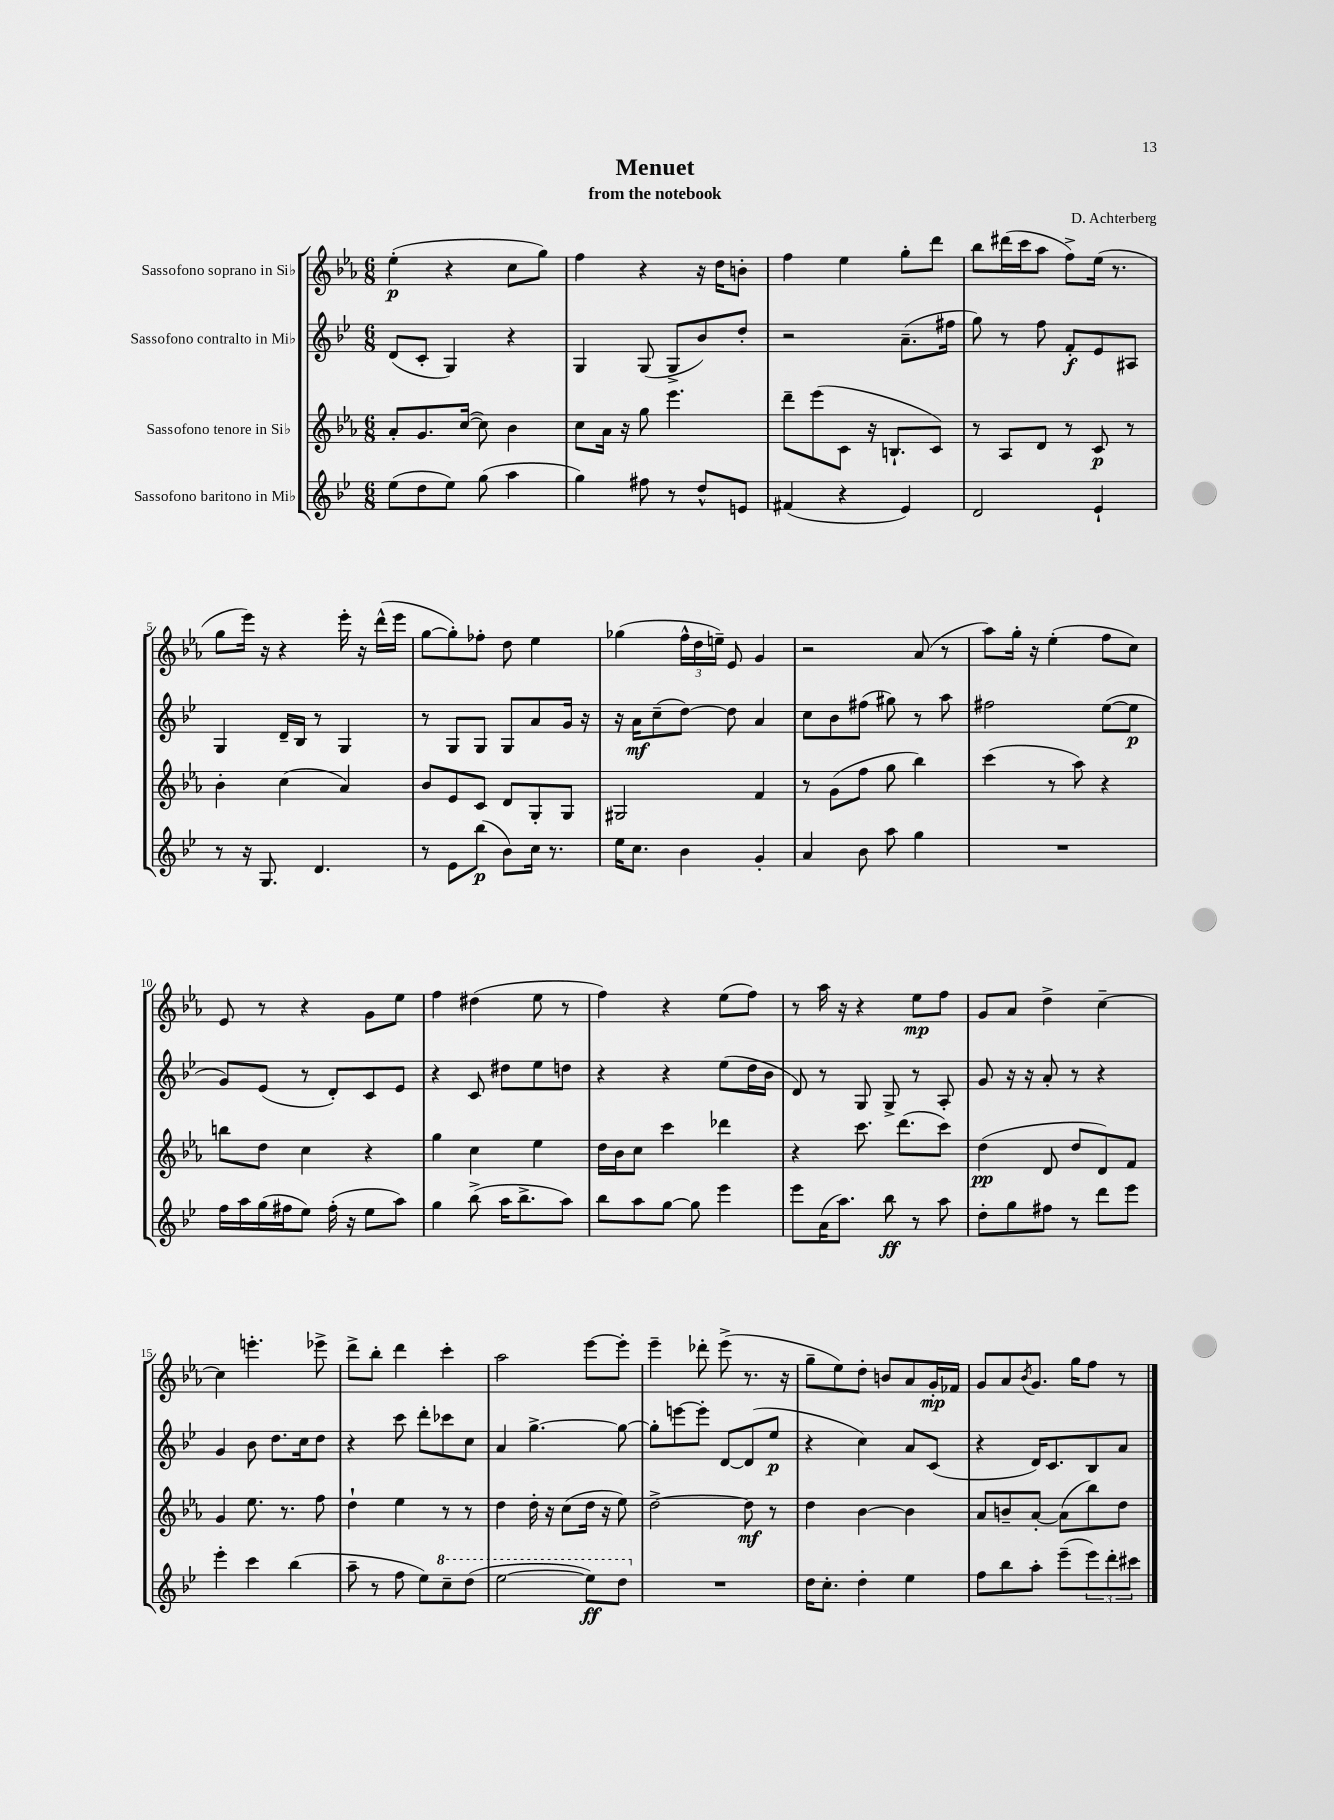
\header { title = "Menuet" composer = "D. Achterberg" subtitle = "from the notebook" }
<<
\new StaffGroup <<
\new Staff = "s0" \with { instrumentName = "Sassofono soprano in Sib" } {
    \clef treble \key ees \major \numericTimeSignature \time 6/8
    ees''4-.\p( r4 c''8 g''8) |
    f''4 r4 r16 d''16 b'8-. |
    f''4 ees''4 g''8-. d'''8 |
    bes''8 dis'''16( c'''16 aes''8 f''8->) ees''16( r8. |
    g''8 ees'''16) r16 r4 ees'''16-. r16 d'''16-^( ees'''16 |
    g''8~ g''8-.) fes''8-. d''8 ees''4 |
    ges''4( \tuplet 3/2 { f''16-^ d''16 e''16--) } ees'8 g'4 |
    r2 aes'8( r8 |
    aes''8) g''16-. r16 ees''4-.( f''8 c''8) |
    ees'8 r8 r4 g'8 ees''8 |
    f''4 dis''4( ees''8 r8 |
    f''4) r4 ees''8( f''8) |
    r8 aes''16 r16 r4 ees''8\mp f''8 |
    g'8 aes'8 d''4-> c''4~-- |
    c''4 e'''4.-. ees'''8-> |
    d'''8-> bes''8-. d'''4 c'''4-. |
    aes''2 ees'''8~ ees'''8-. |
    ees'''4-- des'''8-. ees'''8->( r8. r16 |
    g''8-- ees''8) d''8-. b'8 aes'8 g'16-.\mp fes'16 |
    g'8 aes'8 \acciaccatura { bes'8 } g'8. g''16 f''8 r8 \bar "|." |
}
\new Staff = "s1" \with { instrumentName = "Sassofono contralto in Mib" } {
    \clef treble \key bes \major \numericTimeSignature \time 6/8
    d'8( c'8-. g4) r4 |
    g4 g8( g8-> bes'8) d''8-. |
    r2 a'8.--( fis''16 |
    g''8) r8 f''8 f'8-.\f ees'8 ais8 |
    g4 d'16-- bes16 r8 g4 |
    r8 g8 g8 g8 a'8 g'16 r16 |
    r16 a'16\mf c''8--( d''8~) d''8 a'4 |
    c''8 bes'8 fis''8( gis''8) r8 a''8 |
    fis''2 ees''8~( ees''8\p |
    g'8) ees'8( r8 d'8-.) c'8 ees'8 |
    r4 c'8 dis''8 ees''8 d''8 |
    r4 r4 ees''8( d''16 bes'16 |
    d'8) r8 g8 g8-> r8 a8-. |
    g'8 r16 r16 a'8-. r8 r4 |
    g'4 bes'8 d''8. c''16 d''8 |
    r4 c'''8 d'''8-. ces'''8 c''8 |
    a'4 g''4.~-> g''8~ |
    g''8-. e'''8~ e'''8-. d'8~ d'8( ees''8\p |
    r4 c''4) a'8 c'8( |
    r4 d'16) c'8. bes8 a'8 \bar "|." |
}
\new Staff = "s2" \with { instrumentName = "Sassofono tenore in Sib" } {
    \clef treble \key ees \major \numericTimeSignature \time 6/8
    aes'8-. g'8. c''16~( c''8) bes'4 |
    c''8 aes'16 r16 g''8 ees'''4. |
    d'''8-- ees'''8( c'8 r16 b8.-! c'8) |
    r8 aes8 d'8 r8 c'8\p r8 |
    bes'4-. c''4( aes'4) |
    bes'8 ees'8 c'8 d'8 g8-. g8 |
    gis2 f'4 |
    r8 g'8( f''8 g''8 bes''4) |
    c'''4( r8 aes''8) r4 |
    b''8 d''8 c''4 r4 |
    g''4 c''4 ees''4 |
    d''16 bes'16 c''8 c'''4 des'''4 |
    r4 c'''8. d'''8.( c'''8) |
    d''4\pp( d'8 d''8 d'8) f'8 |
    g'4 ees''8. r8. f''8 |
    d''4-! ees''4 r8 r8 |
    d''4 d''16-. r16 c''8( d''16 r16 ees''8) |
    d''2~-> d''8\mf r8 |
    d''4 bes'4~ bes'4 |
    aes'8 b'8-- aes'8~-. aes'8( bes''8) d''8 \bar "|." |
}
\new Staff = "s3" \with { instrumentName = "Sassofono baritono in Mib" } {
    \clef treble \key bes \major \numericTimeSignature \time 6/8
    ees''8( d''8 ees''8) g''8( a''4 |
    g''4) fis''8 r8 d''8-^ e'8 |
    fis'4( r4 ees'4) |
    d'2 ees'4-! |
    r8 r16 g8. d'4. |
    r8 ees'8 bes''8\p( bes'8) c''16 r8. |
    ees''16 c''8. bes'4 g'4-. |
    a'4 bes'8 a''8 g''4 |
    R2. |
    f''16 a''16 g''16( fis''16 ees''8) fis''16-.( r16 ees''8 a''8) |
    g''4 bes''8->( a''16 bes''8.-> a''8) |
    bes''8 a''8 g''8~ g''8 ees'''4 |
    ees'''8 a'16( a''8.) bes''8\ff r8 a''8 |
    d''8-. g''8 fis''8 r8 d'''8 ees'''8 |
    ees'''4-. c'''4 bes''4( |
    a''8-- r8 f''8 ees''8) \ottava #1 c'''8-- d'''8( |
    ees'''2~ ees'''8\ff) d'''8 \ottava #0 |
    R2. |
    d''16 c''8.-. d''4-. ees''4 |
    f''8 bes''8 a''8-. ees'''8--( \tuplet 3/2 { ees'''8) d'''8-. cis'''8 } \bar "|." |
}
>>
>>
